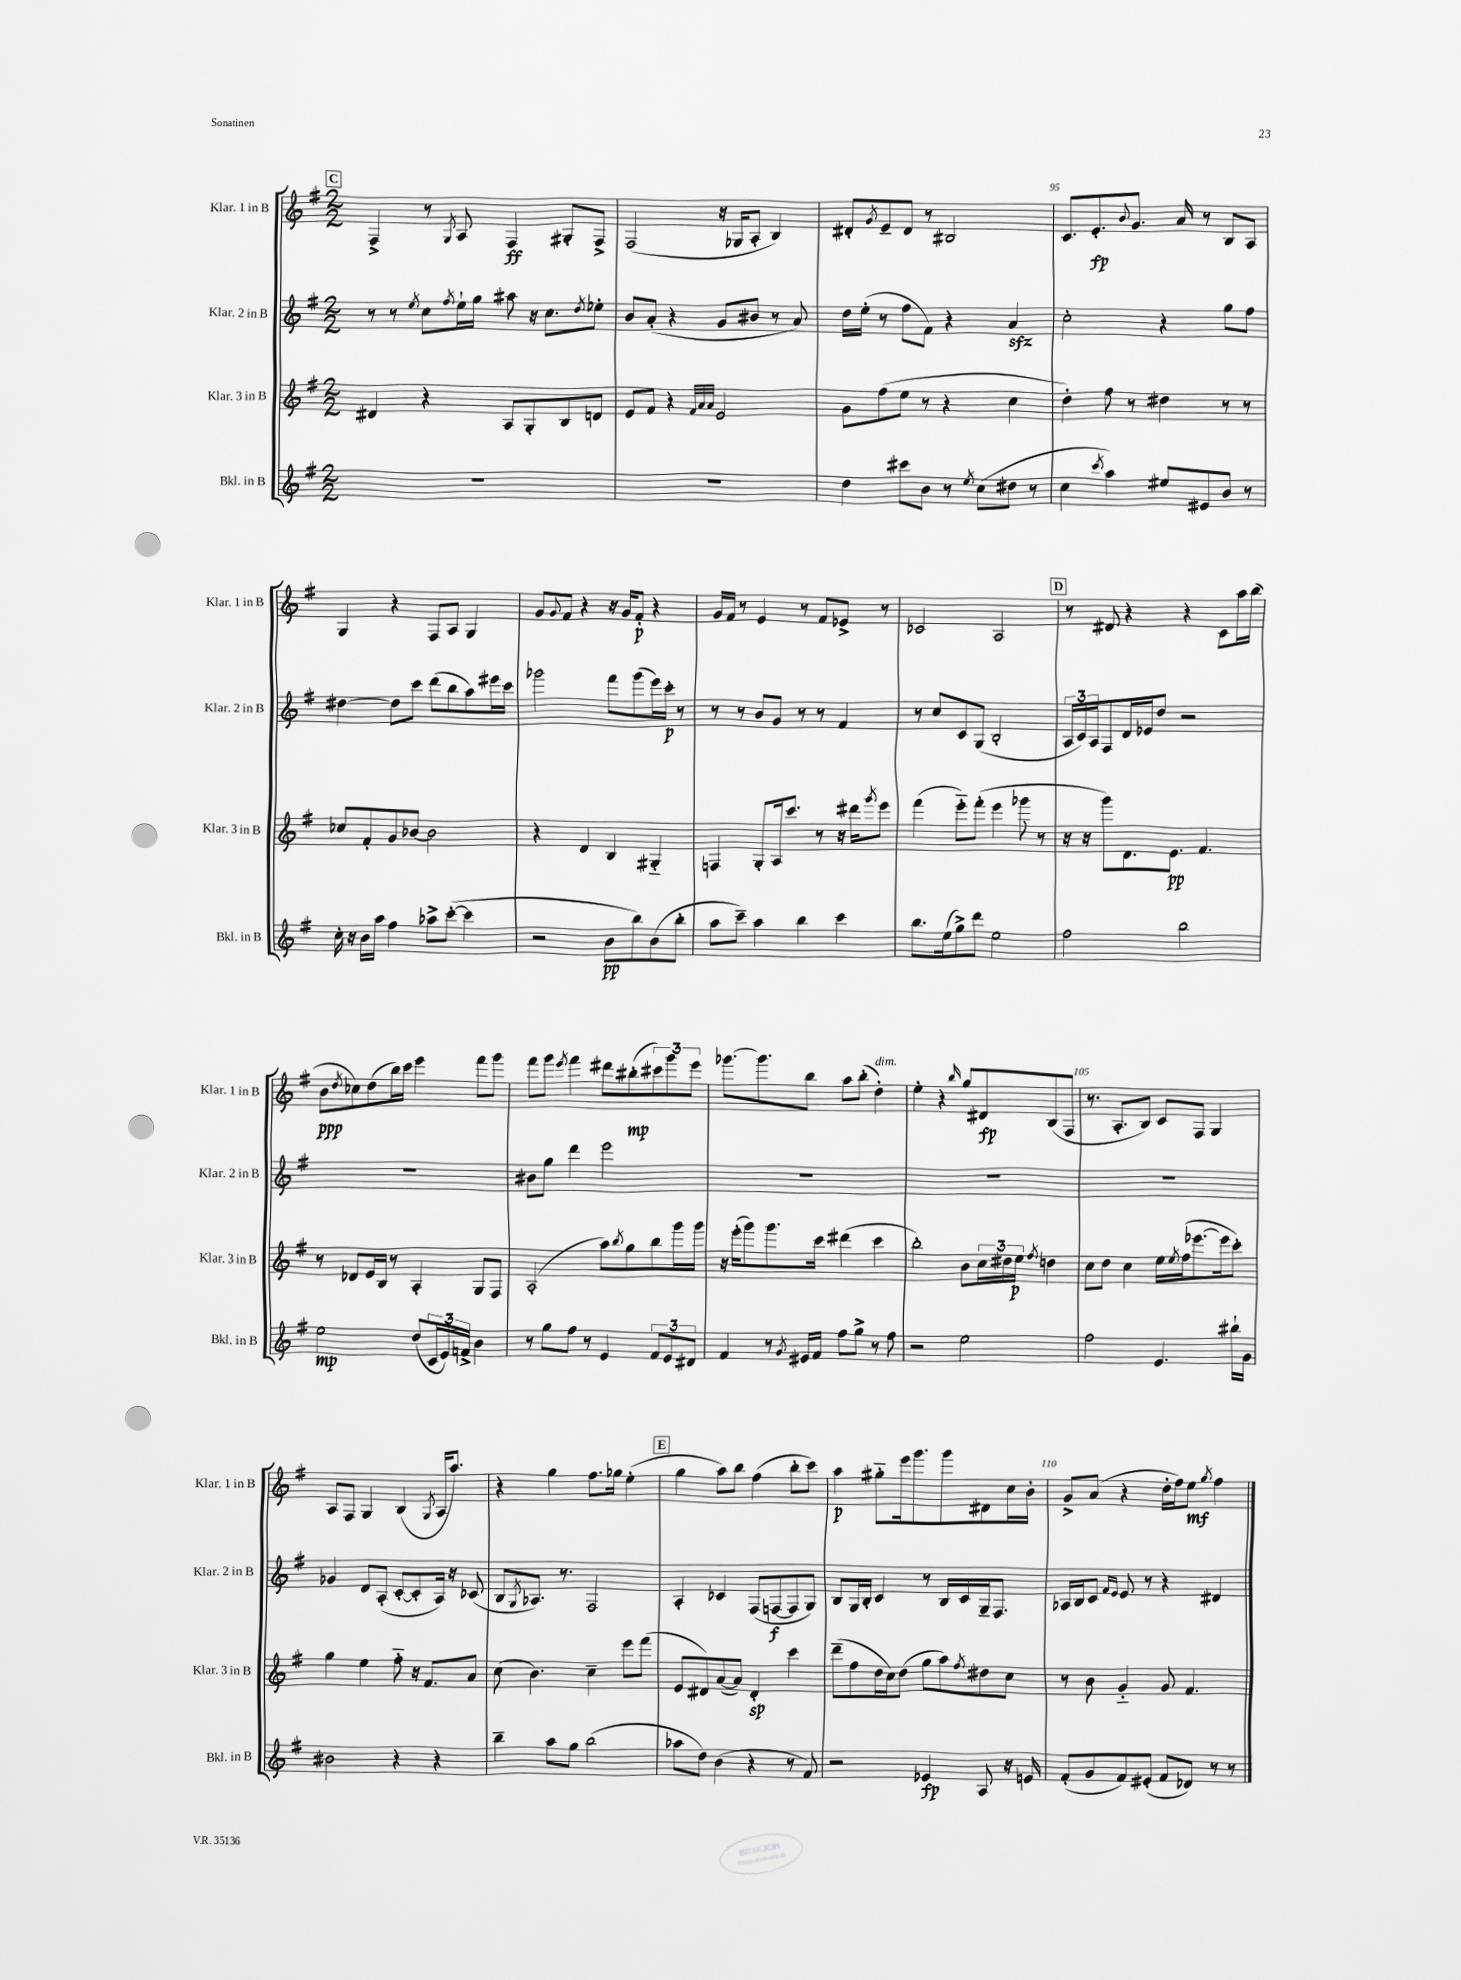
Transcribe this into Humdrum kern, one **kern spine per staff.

**kern	**kern	**kern	**kern
*staff4	*staff3	*staff2	*staff1
*clefG2	*clefG2	*clefG2	*clefG2
*k[f#]	*k[f#]	*k[f#]	*k[f#]
*M2/2	*M2/2	*M2/2	*M2/2
1r	4d#	8r	4F#^
.	.	8r	.
.	.	8qee	.
.	4r	8cc	8r
.	.	8qff#	8qG
.	.	16ee`	8A
.	.	16gg	.
.	8A	8aa#	4F#
.	8G'	16r	.
.	.	8.cc	.
.	8B	.	8G#'
.	.	8qdd	.
.	8d	8ee-'	8F#^
=	=	=	=
1r	8e	8b	(2F#
.	8f#	(8a'	.
.	4r	4r	.
.	32qqf#	.	.
.	32qqa	.	.
.	32qqa	.	.
.	2e	8g	16r
.	.	.	16G-
.	.	8b#	8A'
.	.	8r	4B)
.	.	8a)	.
=	=	=	=
4dd	8g	16dd	8d#'
.	.	(16ee'	.
.	.	.	8qg
.	(8ff#	8r	8e~
8ccc#	8ee	8ff#	8d#
8b	8r	8f#)	8r
8r	4r	4r	2B#
8qee	.	.	.
(8cc	.	.	.
8dd#	4cc	4a	.
8r	.	.	.
=	=	=	=
4cc	4dd')	2cc'	8.c
.	.	.	8.e'
8qccc	.	.	.
4aa)	8ff#	.	.
.	.	.	8qqb
.	8r	.	8.g
8ee#	4dd#	4r	.
.	.	.	16a
8e#	.	.	8r
8b	8r	8gg	8B
8r	8r	8ff#	8A
=	=	=	=
16cc'	8cc-	[4dd#	4G
16r	.	.	.
16b	8f#'	.	.
16aa	.	.	.
4ff#	8g	8dd#]	4r
.	[8b-	8ccc	.
8aa-^	2b-]	(8ddd	8F#
([8ccc'	.	8bb	8A
4ccc]	.	8aa)	4G
.	.	16eee#	.
.	.	16ccc	.
=	=	=	=
2r	4r	2ggg-	8g
.	.	.	8qqg
.	.	.	8f#
.	4d	.	4r
8b	4B	8fff#	16r
.	.	.	16g
8bb)	.	(8ggg-	8f#'
(8b	4G#'~	16eee)	4r
.	.	16ccc'	.
8bb'	.	8r	.
=	=	=	=
8aa	4F	8r	16g
.	.	.	16f#
8ccc~)	.	8r	8r
4aa	8G'	8b	4e
.	16A	8g	.
.	8.ccc	.	.
4bb	.	8r	8r
.	8r	8r	8f#
4ccc	16r	4f#	8e-^
.	16ddd#	.	.
.	8qggg	.	.
.	8eee	.	8r
=	=	=	=
8.bb	(4fff#	8r	2c-
.	.	8cc	.
(16ee	.	.	.
8gg^)	8eee'~)	8c	.
8ddd	(8fff#'	(8G	.
2ee	4eee	2B'	2A
.	8ggg-	.	.
.	8r	.	.
=	=	=	=
2ff#	16r	24A	8r
.	.	24c)	.
.	16r	.	.
.	.	24A	.
.	8ggg)	8F#	8d#
.	8.d	16d	4r
.	.	16e-	.
.	.	8dd	.
.	8.e	.	.
2bb	.	2r	4r
.	4.f#	.	.
.	.	.	8c
.	.	.	16aa
.	.	.	(16bb
=	=	=	=
2ee	8r	1r	8b
.	.	.	8qdd
.	8d-	.	8cc-)
.	16e	.	(8dd
.	16B	.	.
.	8r	.	16bb)
.	.	.	16ccc
(8dd	4A'	.	4eee
24c	.	.	.
24e)	.	.	.
24f^	.	.	.
4b	8G	.	8fff#
.	8F#	.	8ggg
=	=	=	=
8r	(2A'	8b#	8fff#
8gg	.	8gg	8ggg
.	.	.	8qeee
8ff#	.	4ddd	4fff#
8r	.	.	.
4e	8aa)	2eee	8ddd#
.	8qbb	.	.
.	8gg	.	(8bb#'
12f#	8bb	.	12ccc#)
12e	.	.	12ggg
.	16ggg	.	.
12d#	.	.	12eee
.	16ggg	.	.
=	=	=	=
4f#	16r	1r	[8.ggg-
.	(16eee'	.	.
.	8ggg)	.	.
.	.	.	8.ggg-]
8r	8.ggg	.	.
8qg	.	.	.
16e#	.	.	8bb
16f#	16ccc	.	.
8ff#	(4ddd#	.	8aa
8gg^	.	.	(8bb'
8r	4ccc	.	4dd')
8ff#	.	.	.
=	=	=	=
2r	2bb')	1r	4ee'
.	.	.	4r
.	.	.	16qqbb
2ee	8b	.	8gg
.	24cc	.	8d#
.	24dd#	.	.
.	24ee	.	.
.	8qff#	.	.
.	4dd	.	(8B
.	.	.	8F#
=	=	=	=
2ff#	8cc	1r	8.r
.	8dd	.	.
.	.	.	8.A'
.	4cc	.	.
.	.	.	8B)
4.e	16ee	.	8c
.	8qee	.	.
.	(16ff#	.	.
.	[8.eee-	.	8F#
.	.	.	4G
.	16eee-]	.	.
16bb#`	8ccc')	.	.
16g	.	.	.
=	=	=	=
2b#	4gg	4g-	8A
.	.	.	8F#
.	4ee	8d	4G
.	.	(8A'	.
4r	8ff#'~	[8c'	(4B
.	16r	8c']	.
.	8.f#	.	.
.	.	.	8qG
4r	.	16A)	16A
.	.	16r	8.aa)
.	8a	(8c-	.
=	=	=	=
4bb~	(8cc	8B	4r
.	.	8qG	.
.	4.b)	8.A-)	.
8aa	.	.	4gg
.	.	8.r	.
8gg	.	.	.
(2bb	4cc~	2F#	8.ff#
.	.	.	16gg-
.	8eee	.	(4ee'
.	(8fff#	.	.
=	=	=	=
8aa-	8e	4A'	4gg
8dd)	8d#)	.	.
(4b	([8a	4c-	8aa)
.	8a])	.	8bb
4r	4d#'	(8F#	(4ff#
.	.	[8F	.
8r	4ccc	8F]	8bb'
8f#)	.	8G)	8ccc)
=	=	=	=
2r	(8ddd~	8B	4aa
.	8ff#	16G	.
.	.	16B'	.
.	16dd	4c	8gg#'~
.	16cc)	.	.
.	(8dd	.	16eee
.	.	.	8.ggg
4e-	8gg	8r	.
.	8aa)	16B	8ggg
.	.	16c	.
.	8qff#	.	.
8A	8dd#	16G~	8d#
.	.	8.F#	.
16r	8cc	.	16cc
16e	.	.	16b'
=	=	=	=
(8f#'	8r	16A-	8g^
.	.	16B	.
8g	8b	8c	(8a
.	.	16qqf#	.
.	.	16qqe	.
8f#)	4g'~	8e	4r
(8e#'	.	8r	.
8f#	8g	4r	16dd'
.	.	.	16ff#)
8d-)	4.f#	.	8ee
.	.	.	8qgg
8r	.	4d#	4ff#
8r	.	.	.
==	==	==	==
*-	*-	*-	*-
